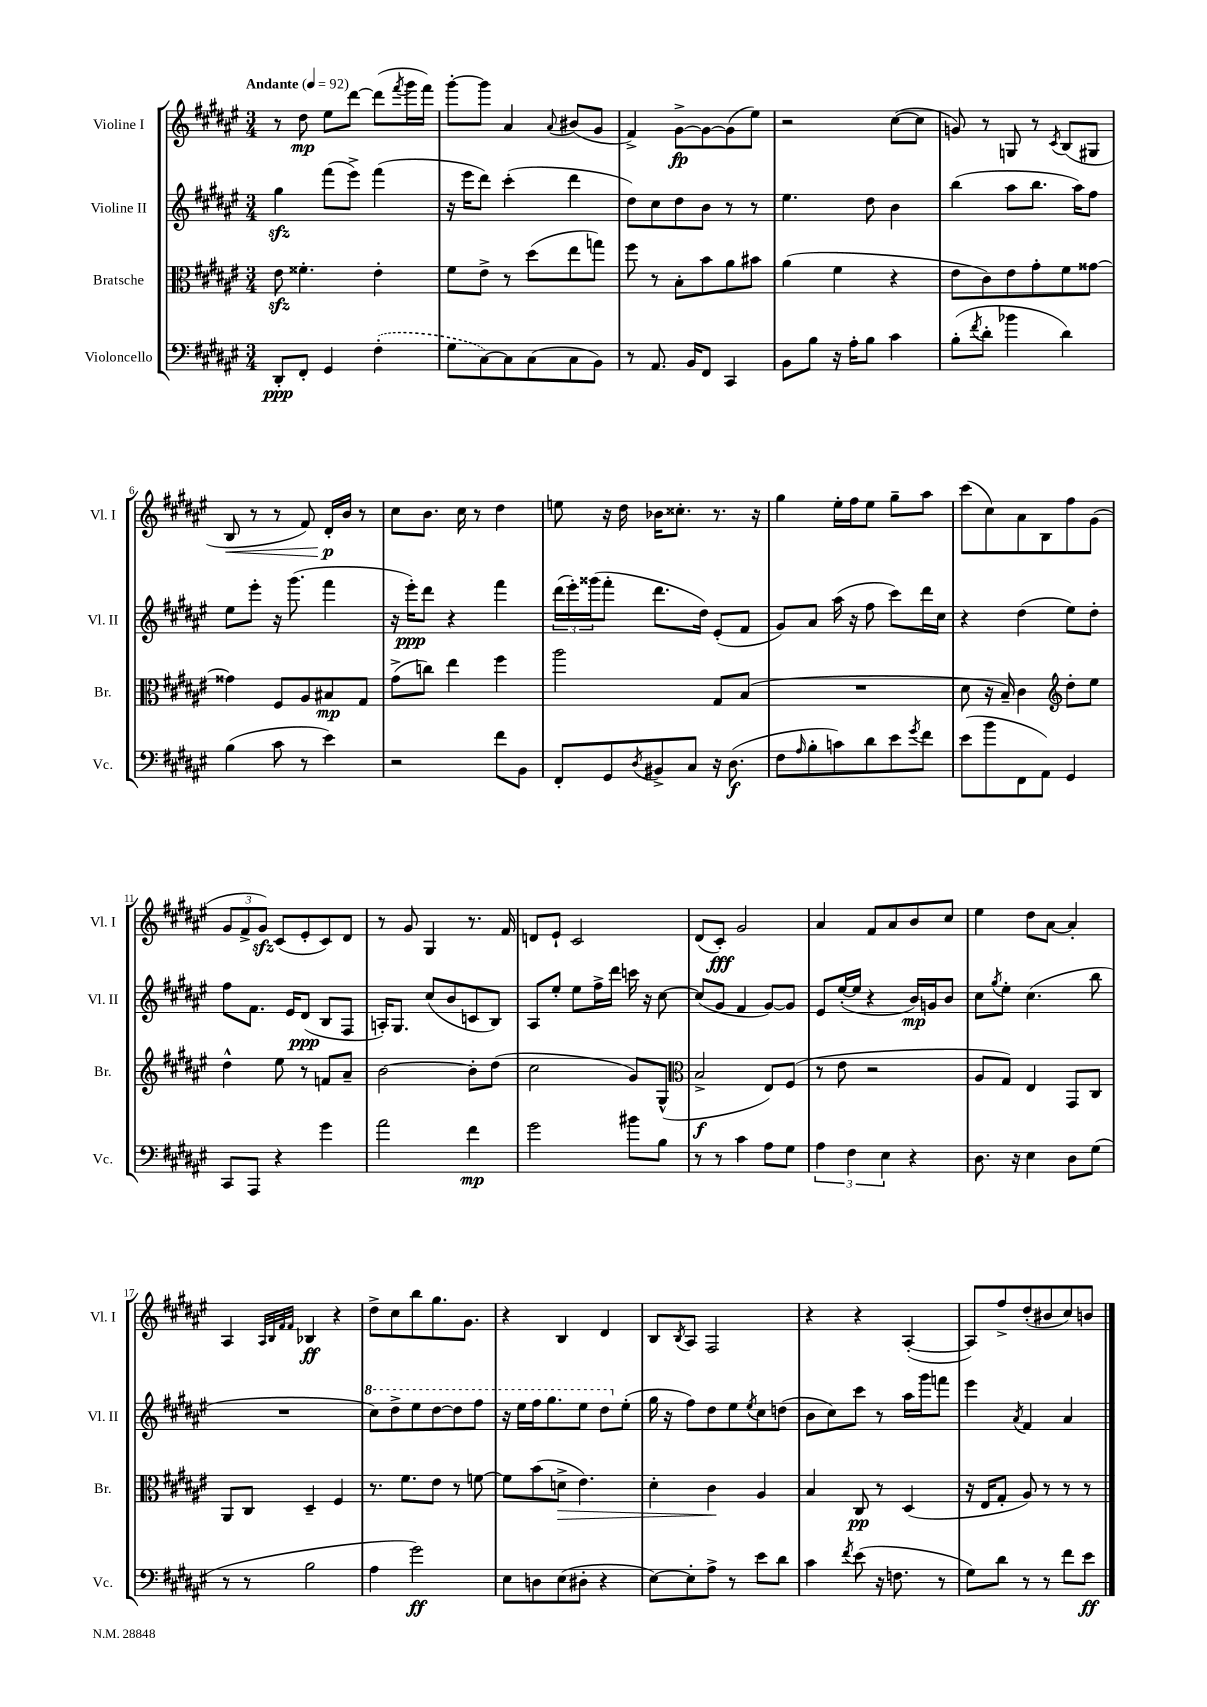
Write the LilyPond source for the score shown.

<<
\new StaffGroup <<
\new Staff = "s0" \with { instrumentName = "Violine I" shortInstrumentName = "Vl. I" } {
    \clef treble \key fis \major \numericTimeSignature \time 3/4 \tempo "Andante" 4 = 92
    r8 dis''8\mp eis''8 dis'''8~ dis'''8( \acciaccatura { fis'''8 } gis'''16 fis'''16) |
    gis'''8~-. gis'''8 ais'4 \appoggiatura { ais'8 } bis'8( gis'8 |
    fis'4->) gis'8~->\fp gis'8~ gis'8( eis''8) |
    r2 cis''8~( cis''8 |
    g'8) r8 g8 r8 \acciaccatura { cis'8 } b8( gis8 |
    b8\< r8 r8 fis'8) dis'16-.\p\! b'16 r8 |
    cis''8 b'8. cis''16 r8 dis''4 |
    e''8 r16 dis''16 bes'16 cisis''8.-. r8. r16 |
    gis''4 eis''16-. fis''16 eis''8 gis''8-- ais''8 |
    cis'''8( cis''8) ais'8 b8 fis''8 gis'8( |
    \tuplet 3/2 { gis'8 fis'8-> gis'8\sfz) } cis'8( eis'8-. cis'8) dis'8 |
    r8 gis'8 gis4 r8. fis'16 |
    d'8 eis'8-! cis'2 |
    dis'8( cis'8-.\fff) gis'2 |
    ais'4 fis'8 ais'8 b'8 cis''8 |
    eis''4 dis''8 ais'8~ ais'4-. |
    ais4 \grace { ais32 b32 fis'32 fis'32 } bes4\ff r4 |
    dis''8-> cis''8 b''8 gis''8. gis'8. |
    r4 b4 dis'4 |
    b8 \acciaccatura { b8 } ais8 fis2 |
    r4 r4 ais4~-.( |
    ais8) fis''8-> dis''8-.( bis'8 cis''8) b'8 \bar "|." |
}
\new Staff = "s1" \with { instrumentName = "Violine II" shortInstrumentName = "Vl. II" } {
    \clef treble \key fis \major \numericTimeSignature \time 3/4
    gis''4\sfz fis'''8( eis'''8->) fis'''4( |
    r16 eis'''16 dis'''8) cis'''4-.( dis'''4 |
    dis''8) cis''8 dis''8 b'8 r8 r8 |
    eis''4. dis''8 b'4 |
    b''4( ais''8 b''8. ais''16) fis''8 |
    eis''8 eis'''8-. r16 gis'''8.( fis'''4 |
    r16 eis'''16-.\ppp) dis'''8 r4 fis'''4 |
    \tuplet 3/2 { dis'''16( eis'''16-.) gisis'''16( } fis'''8-. dis'''8. dis''16) eis'8-.( fis'8 |
    gis'8) ais'8 ais''16( r16 fis''8 cis'''8) dis'''16 cis''16 |
    r4 dis''4( eis''8) dis''8-. |
    fis''8 fis'8. eis'16 dis'8\ppp( b8 fis8 |
    a16-.) gis8. cis''8( b'8 c'8 b8) |
    ais8 eis''8-. eis''8 fis''16-> dis'''16 c'''16 r16 cis''8~ |
    cis''8( gis'8 fis'4 gis'8~) gis'8 |
    eis'8 eis''16~-.( eis''16 r4 b'16\mp) g'16 b'8 |
    cis''8 \acciaccatura { gis''8 } eis''8-. cis''4.( b''8 |
    R2. |
    \ottava #1 cis'''8) dis'''8-> eis'''8 dis'''8~ dis'''8 fis'''8 |
    r16 eis'''16 fis'''16 gis'''8. eis'''8 dis'''8 \ottava #0 eis''8-.( |
    gis''16 r16 fis''8) dis''8 eis''8 \acciaccatura { eis''8 } cis''8 d''8( |
    b'8 cis''8) cis'''8 r8 ais''16 gis'''16 f'''8 |
    eis'''4 \acciaccatura { ais'8 } fis'4 ais'4 \bar "|." |
}
\new Staff = "s2" \with { instrumentName = "Bratsche" shortInstrumentName = "Br." } {
    \clef alto \key fis \major \numericTimeSignature \time 3/4
    eis'8\sfz fisis'4.-. eis'4-. |
    fis'8 eis'8-> r8 dis''8( eis''8 g''8) |
    fis''8 r8 b8-. b'8 ais'8 bis'8 |
    ais'4( fis'4 r4 |
    eis'8 cis'8) eis'8 gis'8-. fis'8 gisis'8~ |
    gisis'4 fis8 ais8 bis8\mp gis8 |
    gis'8->( c''8) eis''4 fis''4 |
    ais''2 gis8 b8( |
    R2. |
    dis'8 r16 b16--) cis'4 \clef treble dis''8-. eis''8 |
    dis''4-^ eis''8 r8 f'8 ais'8-- |
    b'2~ b'8-. dis''8( |
    cis''2 gis'8) gis8-^( |
    \clef alto b2->\f eis8) fis8( |
    r8 eis'8 r2 |
    ais8 gis8) eis4 gis,8 cis8 |
    ais,8 cis8 dis4-- fis4 |
    r8. fis'8. eis'8 r8 f'8~ |
    f'8 b'8( d'8->\> eis'4.) |
    dis'4-. cis'4\! ais4 |
    b4 cis8\pp r8 dis4( |
    r16 eis16 gis8-. ais8) r8 r8 r8 \bar "|." |
}
\new Staff = "s3" \with { instrumentName = "Violoncello" shortInstrumentName = "Vc." } {
    \clef bass \key fis \major \numericTimeSignature \time 3/4
    dis,8-.\ppp fis,8-. gis,4 \once \slurDashed fis4-.( |
    gis8 cis8~) cis8 cis8( cis8 b,8) |
    r8 ais,8. b,16 fis,8 cis,4 |
    b,8 b8 r16 ais16-. b8 cis'4 |
    b8-.( \acciaccatura { fis'8 } dis'8-. bes'4 dis'4) |
    b4( cis'8 r8 eis'4) |
    r2 fis'8 b,8 |
    fis,8-. gis,8 \acciaccatura { dis8 } bis,8-> cis8 r16 dis8.\f( |
    fis8 \grace { ais16 } b8-. c'8) dis'8 eis'8 \acciaccatura { gis'8 } fis'8 |
    eis'8( b'8 fis,8 ais,8) gis,4 |
    cis,8 ais,,8 r4 gis'4 |
    ais'2 fis'4\mp |
    gis'2 bis'8 b8 |
    r8 r8 cis'4 ais8 gis8 |
    \tuplet 3/2 { ais4 fis4 eis4 } r4 |
    dis8. r16 eis4 dis8 gis8( |
    r8 r8 b2 |
    ais4 gis'2\ff) |
    eis8 d8 eis8( dis8-. r4 |
    eis8~) eis8-. ais8-> r8 eis'8 dis'8 |
    cis'4 \acciaccatura { fis'8 } eis'8( r16 f8. r8 |
    gis8) dis'8 r8 r8 fis'8 eis'8\ff \bar "|." |
}
>>
>>
